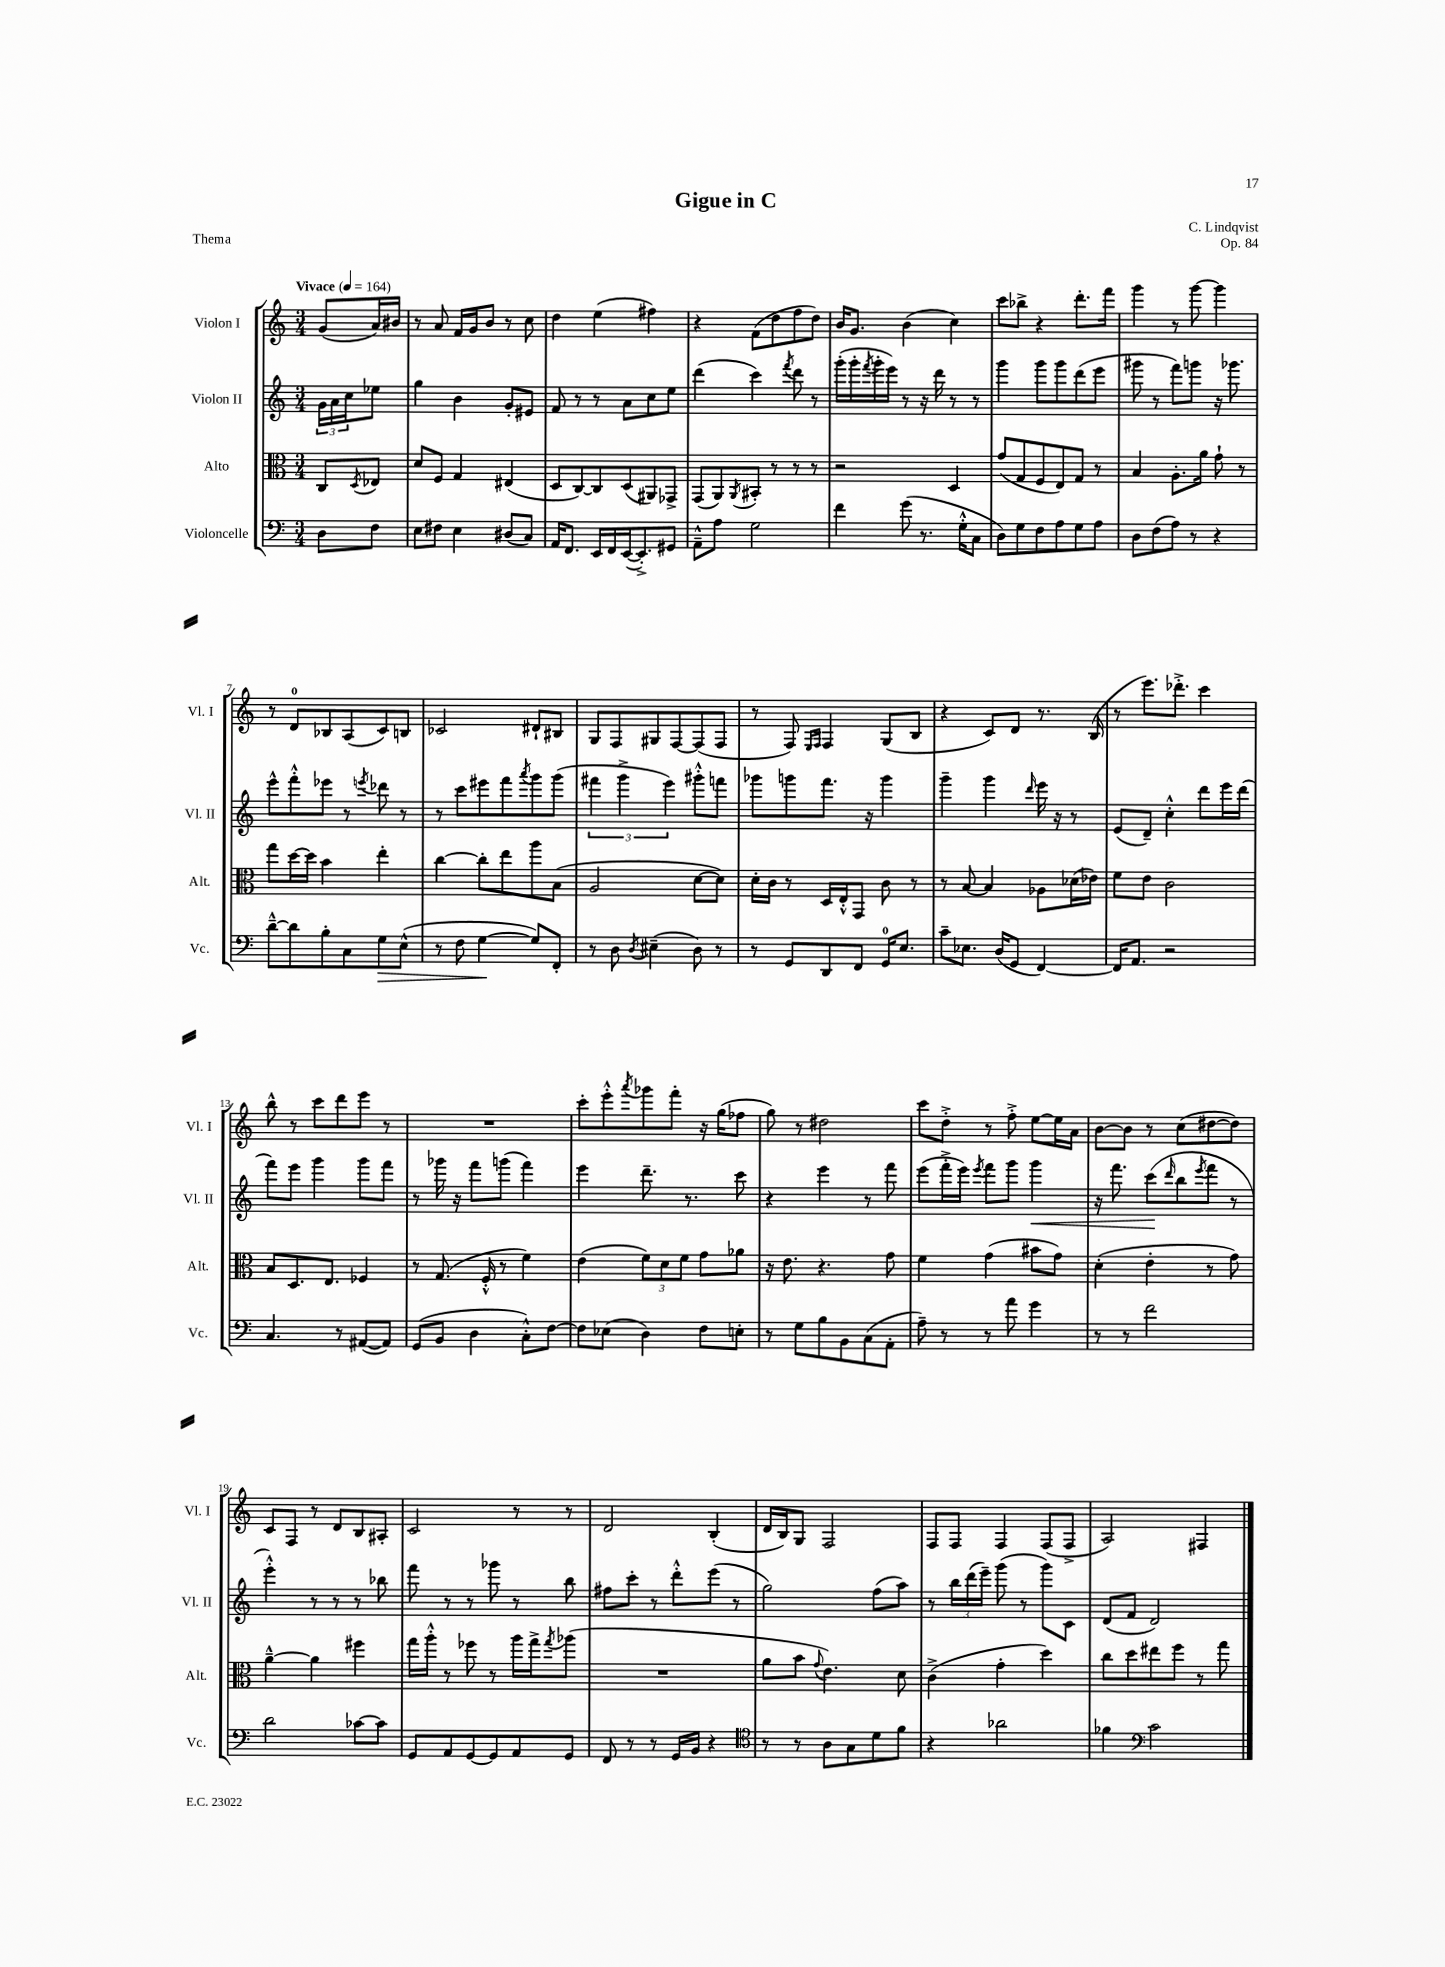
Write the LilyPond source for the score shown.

\header { title = "Gigue in C" composer = "C. Lindqvist" opus = "Op. 84" piece = "Thema" }
<<
\new StaffGroup <<
\new Staff = "s0" \with { instrumentName = "Violon I" shortInstrumentName = "Vl. I" } {
    \clef treble \key c \major \numericTimeSignature \time 3/4 \partial 4 \tempo "Vivace" 4 = 164
    g'8( a'16) bis'16 |
    r8 a'8 f'16 g'16 b'8 r8 c''8 |
    d''4 e''4( fis''4) |
    r4 f'8( d''8 f''8 d''8) |
    b'16 g'8. b'4( c''4) |
    c'''8 bes''8-> r4 d'''8.-. f'''16 |
    g'''4 r8 g'''8~ g'''4 |
    r8 d'8-0 bes8 a8( c'8) b8 |
    ces'2 dis'8-! bis8 |
    g8 f8 gis8 f8~ f8( f8 |
    r8 f8) \grace { e16 f16 } f4 g8( b8 |
    r4 c'8) d'8 r8. b16( |
    r8 e'''8.) des'''8.-.-> c'''4 |
    b''8-^ r8 c'''8 d'''8 e'''8 r8 |
    R2. |
    c'''8-. e'''8-.-^ \acciaccatura { a'''8 } ges'''8 f'''8-. r16 g''16( fes''8 |
    g''8) r8 dis''2 |
    c'''8 d''8-.-> r8 f''8-.-> e''8~ e''16 a'16 |
    b'8~ b'8 r8 c''8( dis''8~ dis''8) |
    c'8 f8 r8 d'8 b8 ais8-. |
    c'2 r8 r8 |
    d'2 b4-.( |
    d'16 b16) g8 f2 |
    f8 f8 f4 f8( f8-> |
    a2) fis4 \bar "|." |
}
\new Staff = "s1" \with { instrumentName = "Violon II" shortInstrumentName = "Vl. II" } {
    \clef treble \key c \major \numericTimeSignature \time 3/4 \partial 4
    \tuplet 3/2 { g'16 a'16 c''16 } ees''8 |
    g''4 b'4 g'8-. eis'8 |
    f'8 r8 r8 a'8 c''8 e''8 |
    d'''4( c'''4) \acciaccatura { f'''8 } d'''8 r8 |
    g'''16-.( g'''16-. \acciaccatura { f'''8 } g'''16-. e'''16) r8 r16 d'''16 r8 r8 |
    g'''4 g'''8 g'''8 d'''8( e'''8 |
    gis'''8 r8 f'''8) g'''8 r16 ges'''8. |
    e'''8-^ f'''8-.-^ ees'''8 r8 \acciaccatura { e'''8 } des'''8 r8 |
    r8 c'''8 eis'''8 f'''8 \acciaccatura { a'''8 } g'''8 g'''8( |
    \tuplet 3/2 { fis'''4 g'''4-> e'''4) } gis'''8-.-^ f'''8 |
    ges'''8 g'''8 f'''8. r16 g'''4 |
    g'''4-- g'''4 \grace { d'''16 } e'''16 r16 r8 |
    e'8( d'8--) c''4-.-^ d'''8 e'''16 d'''16( |
    f'''8) e'''8 g'''4 g'''8 f'''8 |
    r8 ges'''16 r16 f'''8 g'''8( f'''4) |
    e'''4 d'''8.-- r8. c'''8 |
    r4 e'''4 r8 f'''8 |
    e'''8( f'''16-.-> e'''16) \acciaccatura { e'''8 } f'''8 g'''8 g'''4\< |
    r16 f'''8. c'''8\!( \grace { d'''16 } b''8 \acciaccatura { e'''8 } f'''8 r8 |
    e'''4-.-^) r8 r8 r8 bes''8 |
    f'''8 r8 r8 ges'''8 r8 b''8 |
    fis''8 c'''8-. r8 d'''8-.-^ e'''8( r8 |
    g''2) f''8( a''8) |
    r8 \tuplet 3/2 { b''16 d'''16( e'''16--) } g'''8( r8 g'''8) c'8 |
    d'8( f'8 d'2) \bar "|." |
}
\new Staff = "s2" \with { instrumentName = "Alto" shortInstrumentName = "Alt." } {
    \clef alto \key c \major \numericTimeSignature \time 3/4 \partial 4
    c8 \acciaccatura { d8 } ees8 |
    d'8 f8 g4 eis4( |
    d8 c8~) c8 d8( ais,8) ges,8-> |
    g,8( a,8) \acciaccatura { a,8 } bis,8-. r8 r8 r8 |
    r2 d4 |
    g'8( g8 f8 e8) g8 r8 |
    b4 a8.-. a'16 g'8-! r8 |
    g''8 d''16~ d''16 b'4 e''4-. |
    c''4~ c''8-. e''8 a''8 b8( |
    a2 d'8~ d'8) |
    d'16-. c'16 r8 d16 e16-.-^ g,8 c'8 r8 |
    r8 b8~ b4 aes8 des'16( ees'16) |
    f'8 e'8 c'2 |
    b8 d8. e8. fes4 |
    r8 g8.( f16-.-^ r8 f'4) |
    e'4( \tuplet 3/2 { f'8) d'8 f'8 } g'8 aes'8 |
    r16 e'8. r4. g'8 |
    f'4 g'4( bis'8 g'8) |
    d'4-.( e'4-. r8 g'8) |
    a'4~---^ a'4 fis''4 |
    g''16 a''16-.-^ r8 fes''8 r8 a''16 g''16-> \acciaccatura { g''8 } aes''8( |
    R2. |
    a'8 b'8 \appoggiatura { g'8 } e'4.) d'8 |
    c'4->( g'4-. d''4) |
    c''8 d''8 eis''8 f''8 r8 g''8 \bar "|." |
}
\new Staff = "s3" \with { instrumentName = "Violoncelle" shortInstrumentName = "Vc." } {
    \clef bass \key c \major \numericTimeSignature \time 3/4 \partial 4
    d8 f8 |
    e8 fis8 e4 dis8( c8) |
    a,16 f,8. e,16 f,16 e,16~( e,8.-.->) gis,8 |
    a,8---^ a8 g2 |
    f'4 g'8( r8. g16-.-^ c8 |
    d8) g8 f8 a8 g8 a8 |
    d8 f8( a8) r8 r4 |
    d'8~---^ d'8 b8-. c8 g8\> e8-^( |
    r8 f8 g4~\! g8) f,8-. |
    r8 d8 \acciaccatura { d8 } eis4--( d8) r8 |
    r8 g,8 d,8 f,8 g,16-0 e8. |
    c'8-- ees8. d16( g,8 f,4~) |
    f,16 a,8. r2 |
    c4. r8 ais,8~( ais,8) |
    g,8( b,8 d4 c8-.-^) f8~ |
    f8 ees8( d4) f8 e8-. |
    r8 g8 b8 b,8 c8( a,8-. |
    a8--) r8 r8 a'8 g'4 |
    r8 r8 f'2 |
    d'2 ces'8~ ces'8 |
    g,8 a,8 g,8~ g,8 a,8 g,8 |
    f,8 r8 r8 g,16 b,16 r4 |
    \clef tenor r8 r8 a8 g8 d'8 f'8 |
    r4 aes'2 |
    fes'4 \clef bass c'2 \bar "|." |
}
>>
>>
